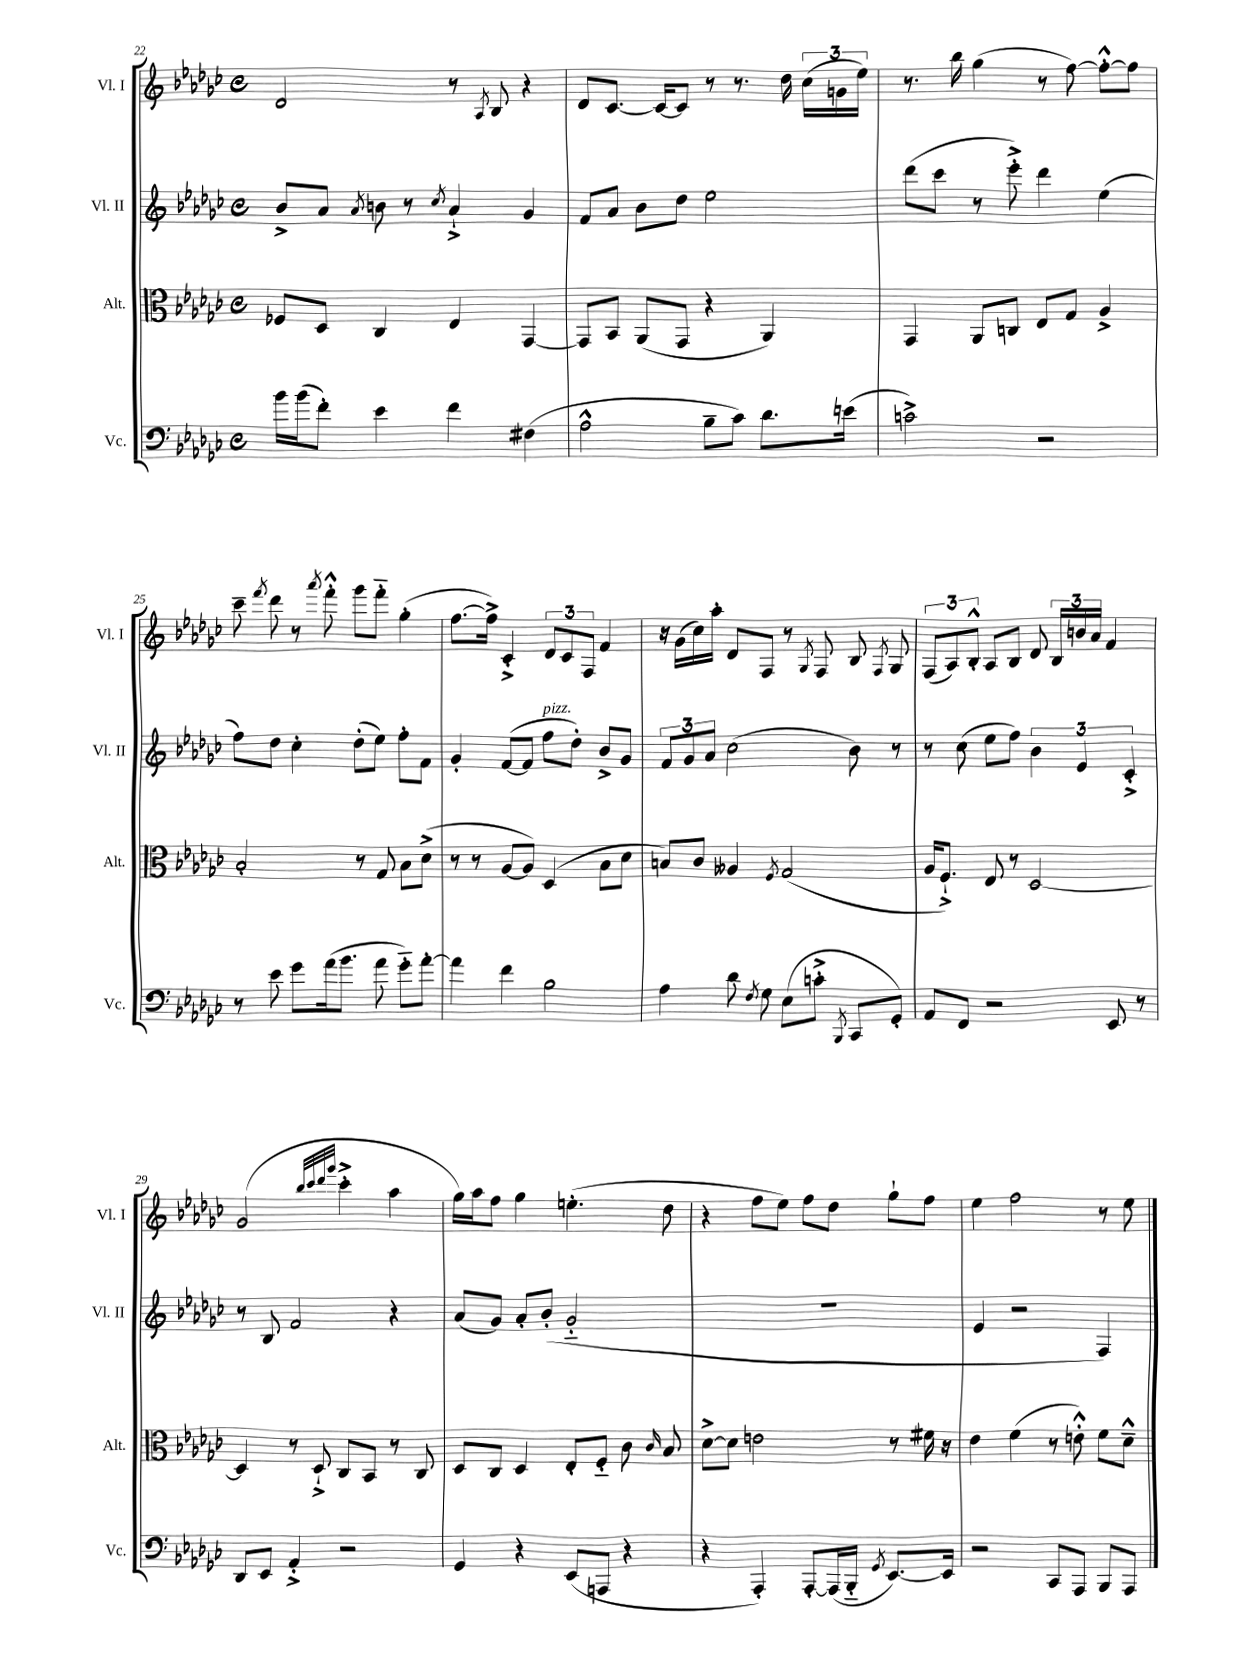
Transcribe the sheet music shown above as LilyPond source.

<<
\new StaffGroup <<
\new Staff = "s0" \with { instrumentName = "Vl. I" shortInstrumentName = "Vl. I" } {
    \clef treble \key ges \major \defaultTimeSignature \time 4/4
    \autoBeamOff des'2 r8 \acciaccatura { aes8 } bes8 r4 |
    des'8[ ces'8.]~ ces'16[~ ces'8] r8 r8. des''16 \tuplet 3/2 { ces''16[( g'16 ees''16]) } |
    r8. bes''16 ges''4( r8 f''8~) f''8[~-.-^ f''8] |
    ces'''8-- \acciaccatura { f'''8 } des'''8 r8 \acciaccatura { aes'''8 } f'''8-.-^ ges'''8[ f'''8]-_ ges''4-.( |
    f''8.[~ f''16]->) ces'4-.-> \tuplet 3/2 { des'8[ ces'8 f8] } f'4 |
    r16 ges'16[( ces''16) aes''16]-. des'8[ f8] r8 \acciaccatura { ges8 } f8 bes8 \acciaccatura { f8 } ges8 |
    \tuplet 3/2 { f8[( aes8) bes8]-.-^ } aes8[ bes8] des'8 \tuplet 3/2 { bes16[ b'16 aes'16] } f'4 |
    ges'2( \grace { bes''32[ ces'''32 des'''32 ges'''32] } ces'''4-.-> aes''4 |
    ges''16[) aes''16 f''8] ges''4 e''4.-.( des''8 |
    r4 f''8[ ees''8]) f''8[ des''8] ges''8[-! f''8] |
    ees''4 f''2 r8 ees''8 \bar "|." |
}
\new Staff = "s1" \with { instrumentName = "Vl. II" shortInstrumentName = "Vl. II" } {
    \clef treble \key ges \major \defaultTimeSignature \time 4/4
    \autoBeamOff bes'8[-> aes'8] \acciaccatura { aes'8 } b'8 r8 \acciaccatura { ces''8 } aes'4-!-> ges'4 |
    f'8[ aes'8] bes'8[ des''8] ees''2 |
    des'''8[( ces'''8] r8 ees'''8-.->) des'''4 ees''4( |
    f''8[) des''8] ces''4-. des''8[-.( ees''8]) f''8[-. f'8] |
    ges'4-. f'8[~( f'8] f''8[^\markup { \italic "pizz." } des''8]-.) bes'8[-> ges'8] |
    \tuplet 3/2 { f'8[ ges'8 aes'8] } ces''2( bes'8) r8 |
    r8 ces''8( ees''8[ f''8]) \tuplet 3/2 { bes'4 ees'4 ces'4-.-> } |
    r8 bes8 f'2 r4 |
    aes'8[( ges'8]) aes'8[-. bes'8]-.( ges'2-_ |
    R1 |
    ees'4 r2 f4) \bar "|." |
}
\new Staff = "s2" \with { instrumentName = "Alt." shortInstrumentName = "Alt." } {
    \clef alto \key ges \major \defaultTimeSignature \time 4/4
    \autoBeamOff fes8[ des8] ces4 ees4 ges,4~ |
    ges,8[ bes,8] aes,8[( ges,8] r4 aes,4) |
    ges,4 aes,8[ c8] ees8[ ges8] aes4-> |
    bes2-. r8 ges8 bes8[ des'8]->( |
    r8 r8 aes8[~ aes8]) des4( bes8[ des'8] |
    b8[) ces'8] aeses4 \acciaccatura { f8 } ges2( |
    aes16[ f8.]-!->) ees8 r8 des2~ |
    des4 r8 des8-!-> ces8[ bes,8] r8 ces8 |
    des8[ ces8] des4 ees8[-. f8]-_ ces'8 \grace { ces'16 } bes8 |
    des'8[~-> des'8] e'2 r8 fis'16 r16 |
    ees'4 f'4( r8 e'8-.-^) f'8[ des'8]---^ \bar "|." |
}
\new Staff = "s3" \with { instrumentName = "Vc." shortInstrumentName = "Vc." } {
    \clef bass \key ges \major \defaultTimeSignature \time 4/4
    \autoBeamOff bes'16[ bes'16( f'8]-.) ees'4 f'4 fis4( |
    aes2-^ bes8[-- ces'8]) des'8.[ e'16]( |
    c'2->) r2 |
    r8 ees'8 ges'8[ aes'16( bes'8.] aes'8 ges'8[-_) aes'8]~-. |
    aes'4 f'4 bes2 |
    aes4 des'8 \acciaccatura { f8 } ges8 ees8[( c'8]-.-> \acciaccatura { bes,,8 } ces,8[ ges,8]-.) |
    aes,8[ f,8] r2 ees,8 r8 |
    des,8[ ees,8] aes,4-.-> r2 |
    ges,4 r4 ees,8[( a,,8] r4 |
    r4 aes,,4-.) aes,,8[~-. aes,,16( bes,,16]-_ \acciaccatura { ges,8 } ees,8.[~) ees,16] |
    r2 ces,8[ aes,,8] bes,,8[ aes,,8] \bar "|." |
}
>>
>>
\layout { \context { \Score currentBarNumber = #22 } }
